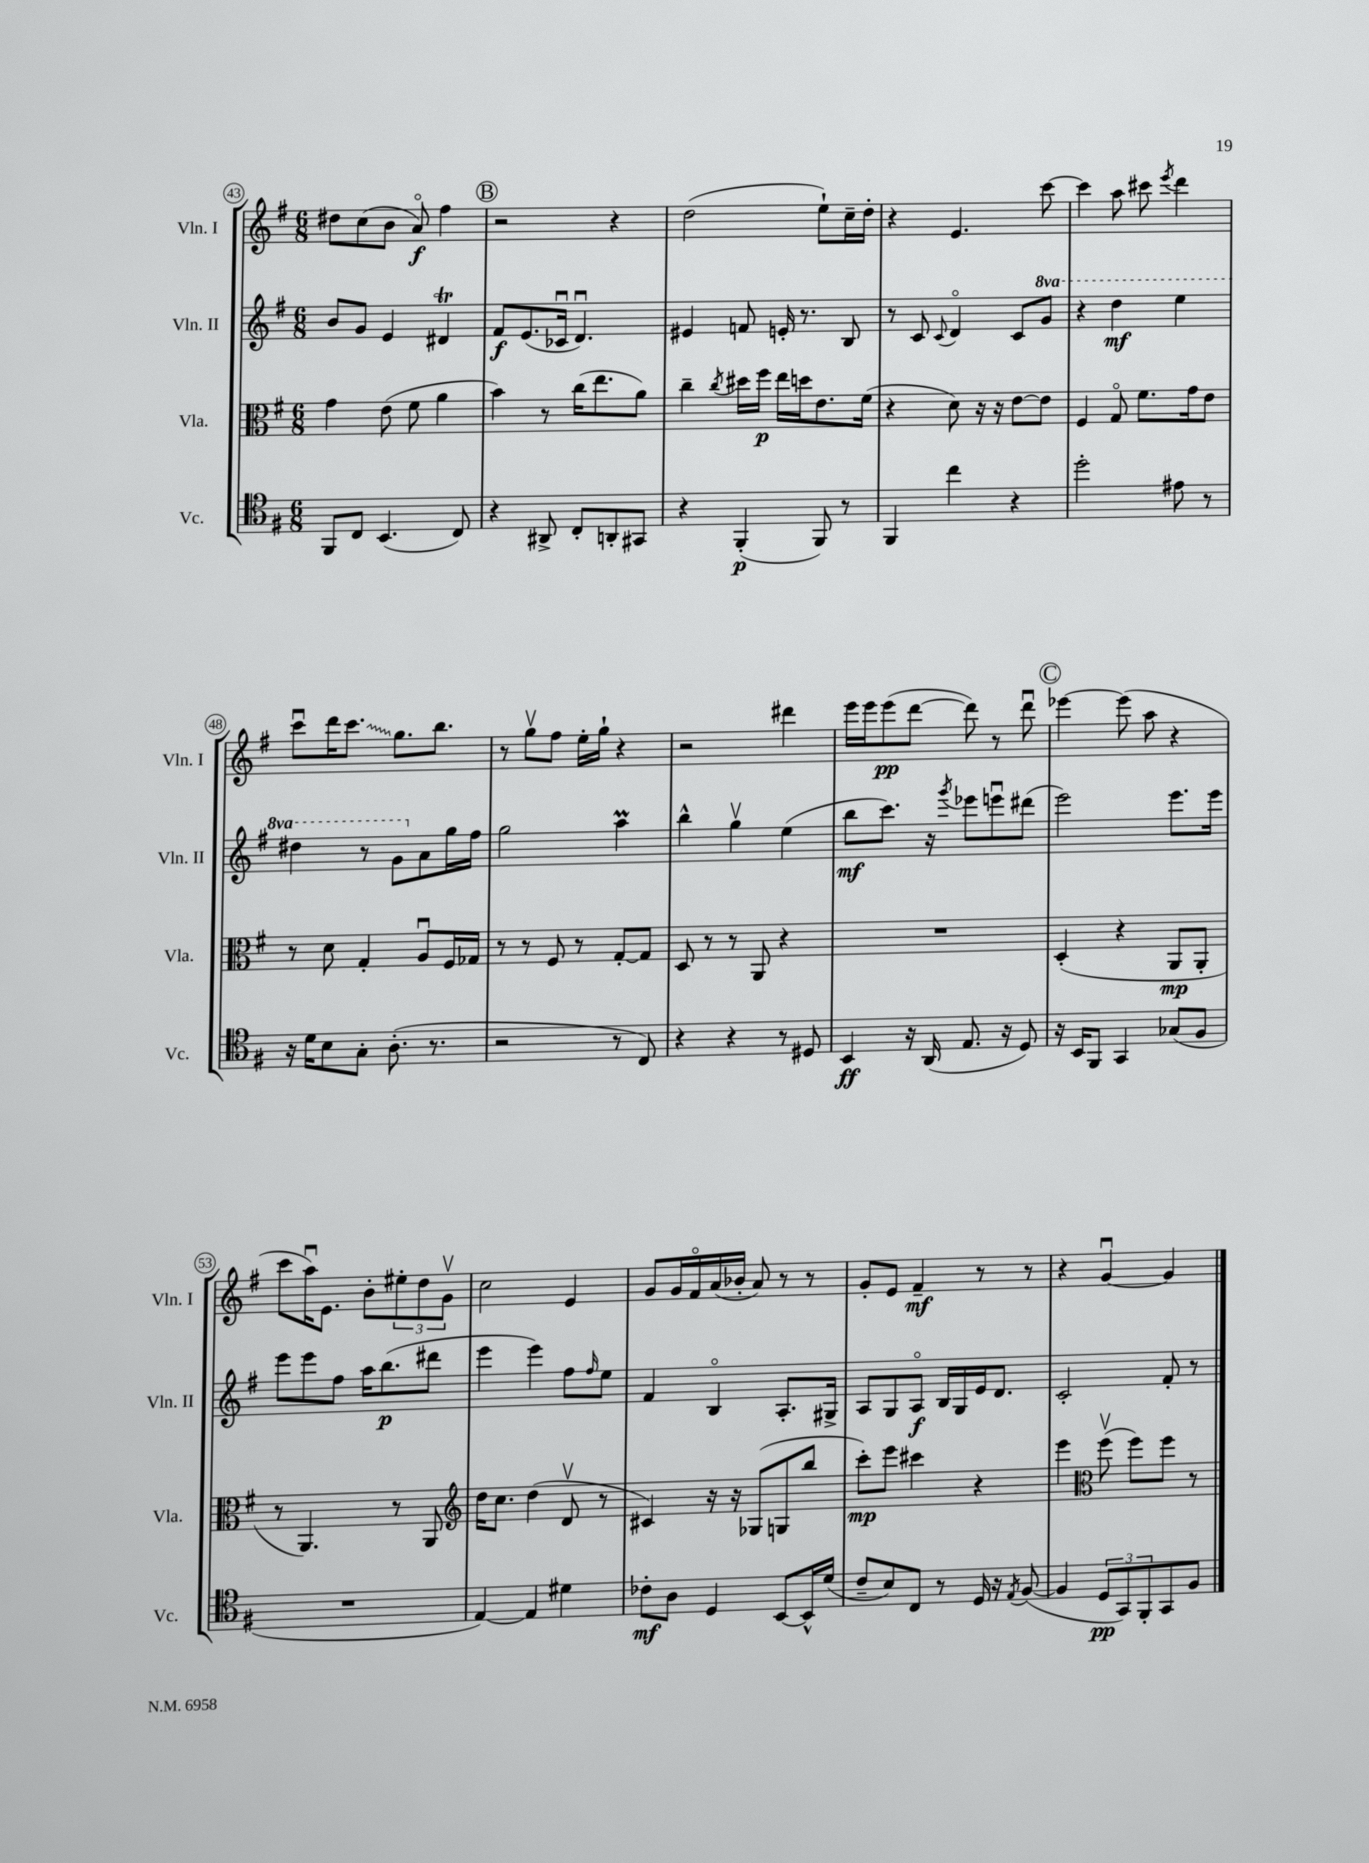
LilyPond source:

<<
\new StaffGroup <<
\new Staff = "s0" \with { instrumentName = "Vln. I" shortInstrumentName = "Vln. I" } {
    \clef treble \key g \major \numericTimeSignature \time 6/8
    dis''8 c''8( b'8 a'8\flageolet\f) fis''4 |
    \mark \markup { \circle "B" } r2 r4 |
    d''2( e''8-!) c''16-- d''16-. |
    r4 e'4. c'''8~ |
    c'''4 a''8 cis'''8 \acciaccatura { e'''8 } d'''4 |
    c'''8\downbow d'''16 \once \override Glissando.style = #'zigzag c'''8.\glissando g''8. b''8. |
    r8 g''8\upbow fis''8 e''16-. g''16-! r4 |
    r2 dis'''4 |
    e'''16 e'''16 e'''8\pp( d'''8~ d'''8) r8 d'''8\downbow |
    \mark \markup { \circle "C" } ees'''4~ ees'''8( a''8 r4 |
    c'''8 a''16\downbow) e'8. b'8-. \tuplet 3/2 { eis''8-. d''8 g'8\upbow } |
    c''2 e'4 |
    g'8 g'16 fis'16\flageolet a'16( bes'16-. a'8) r8 r8 |
    g'8-. e'8 fis'4--\mf r8 r8 |
    r4 g'4~\downbow g'4 \bar "|." |
}
\new Staff = "s1" \with { instrumentName = "Vln. II" shortInstrumentName = "Vln. II" } {
    \clef treble \key g \major \numericTimeSignature \time 6/8 \set Staff.ottavationMarkups = #ottavation-simple-ordinals
    b'8 g'8 e'4 dis'4\trill |
    \mark \markup { \circle "B" } fis'8\f e'8.( ces'16\downbow d'4.\downbow) |
    eis'4 f'8 e'16-. r8. b8 |
    r8 c'8 \appoggiatura { c'8 } d'4\flageolet c'8 \ottava #1 g''8 |
    r4 d'''4\mf e'''4 |
    dis'''4 r8 g''8 \ottava #0 a'8 g''16 fis''16 |
    g''2 a''4\prall |
    b''4-^ g''4\upbow e''4( |
    b''8\mf c'''8.) r16 \acciaccatura { g'''8 } ees'''8 e'''8\downbow dis'''8( |
    \mark \markup { \circle "C" } e'''2) e'''8. e'''16 |
    e'''8 e'''8 fis''8 a''16 b''8.\p( dis'''8 |
    e'''4 e'''4) fis''8 \grace { fis''16 } e''8 |
    fis'4 b4\flageolet a8.-. gis16-> |
    a8 g8 a8\flageolet\f b16 g16 e'16 d'8. |
    c'2-. fis'8-. r8 \bar "|." |
}
\new Staff = "s2" \with { instrumentName = "Vla." shortInstrumentName = "Vla." } {
    \clef alto \key g \major \numericTimeSignature \time 6/8
    g'4 e'8( fis'8 a'4 |
    \mark \markup { \circle "B" } b'4) r8 c''16( e''8. a'8) |
    c''4-- \acciaccatura { c''8 } dis''16 fis''16\p e''16 d''16 e'8. fis'16( |
    r4 d'8) r16 r16 e'8~ e'8 |
    fis4 g8\flageolet fis'8. g'16 e'8 |
    r8 d'8 g4-. a8\downbow fis16 ges16 |
    r8 r8 fis8 r8 g8~-. g8 |
    d8 r8 r8 a,8 r4 |
    R2. |
    \mark \markup { \circle "C" } d4-.( r4 a,8\mp a,8-. |
    r8 a,4.) r8 a,8 |
    \clef treble d''16 c''8. d''4( d'8\upbow r8 |
    cis'4) r16 r16 ges8( g8 b''8 |
    c'''8-.\mp) e'''8 cis'''4 r4 |
    e'''4 \clef alto fis''8\upbow( fis''8) fis''8 r8 \bar "|." |
}
\new Staff = "s3" \with { instrumentName = "Vc." shortInstrumentName = "Vc." } {
    \clef tenor \key g \major \numericTimeSignature \time 6/8
    fis,8 c8 b,4.( c8) |
    \mark \markup { \circle "B" } r4 ais,8-> c8-. a,8-. gis,8 |
    r4 fis,4-.\p( fis,8) r8 |
    fis,4 c''4 r4 |
    d''2-. eis'8 r8 |
    r16 d'16 b8 g8-. a8.-.( r8. |
    r2 r8 c8) |
    r4 r4 r8 dis8 |
    b,4\ff r16 a,16( e8. r16 d8) |
    \mark \markup { \circle "C" } r16 b,16 fis,8 g,4 ges8( fis8 |
    R2. |
    e4~) e4 dis'4 |
    ces'8-.\mf a8 d4 b,8~ b,16-^ d'16( |
    c'8-- b8) c8 r8 d16 r16 \acciaccatura { e8 } fis8~( |
    fis4 \tuplet 3/2 { d8\pp g,8) fis,8-. } g,8 fis8 \bar "|." |
}
>>
>>
\layout { \context { \Score currentBarNumber = #43 \override BarNumber.stencil = #(make-stencil-circler 0.1 0.3 ly:text-interface::print) } }
